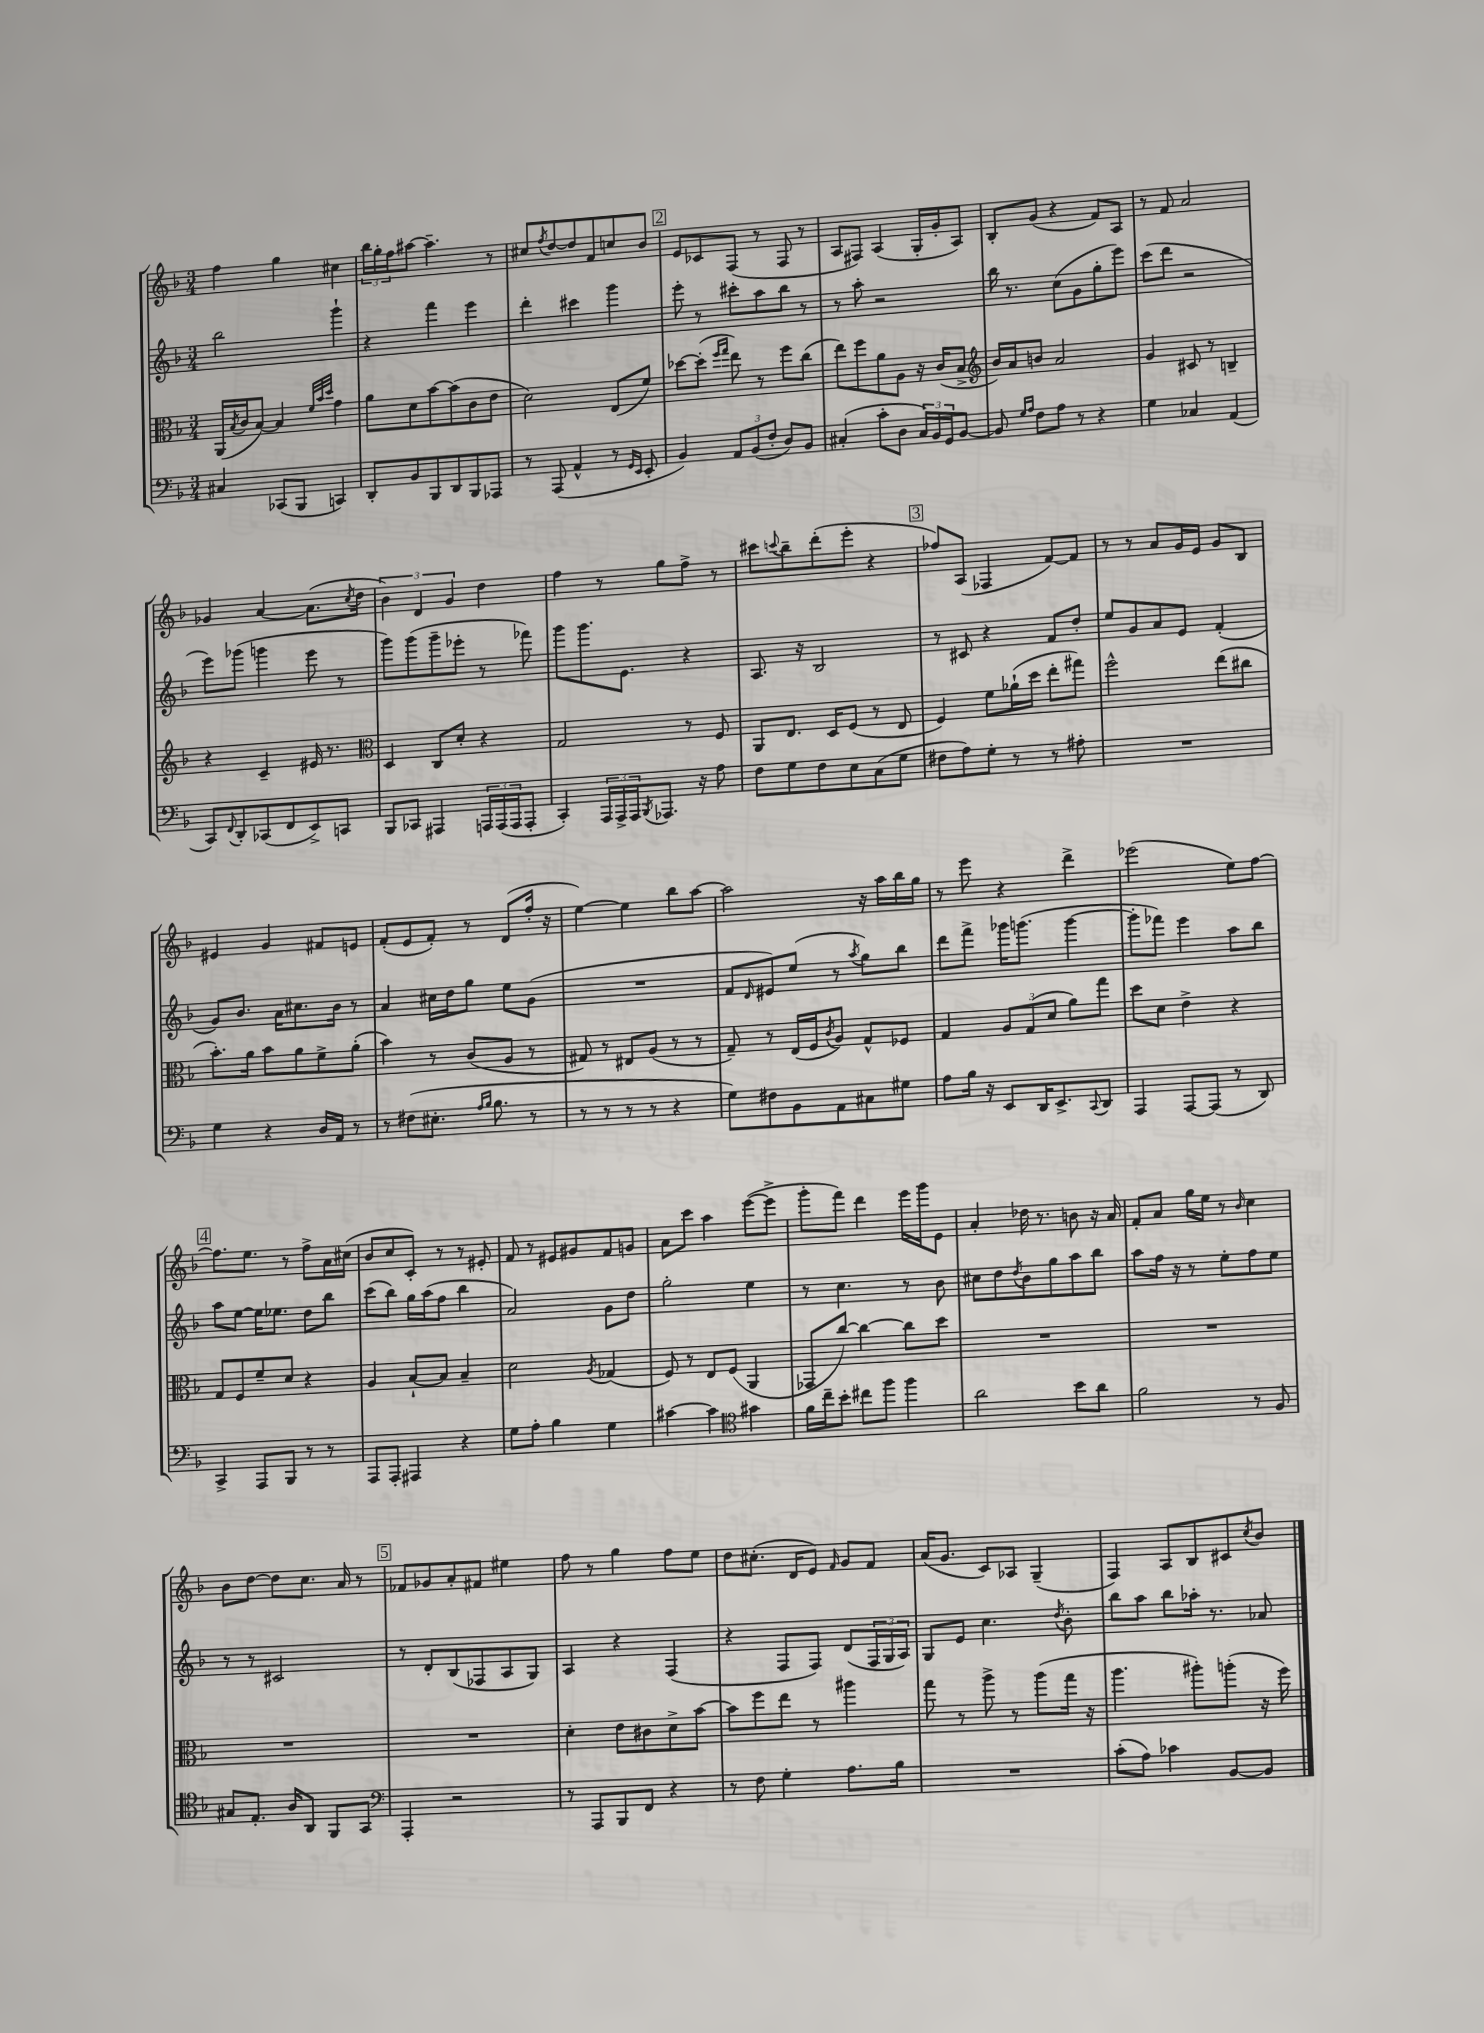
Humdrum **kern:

**kern	**kern	**kern	**kern
*staff4	*staff3	*staff2	*staff1
*clefF4	*clefC3	*clefG2	*clefG2
*k[b-]	*k[b-]	*k[b-]	*k[b-]
*M3/4	*M3/4	*M3/4	*M3/4
4C#/	(16AA/LL	2bb-\	4ff\
.	8qB-/	.	.
.	16c/J	.	.
.	[8B-/J)	.	.
(8CC-/L	4B-/]	.	4gg\
8BBB-/J	.	.	.
.	32qqf/LLL	.	.
.	32qqb-/	.	.
.	32qqdd/JJJ	.	.
4CC/)	4g\	4ggg`\	4cc#\
=	=	=	=
8DD'/L	8a\L	4r	24bb-\LL
.	.	.	24gg'\
.	.	.	24ff\J
8BB-/	8d\	.	[8aa#\J
8BBB-/	[8b-\	4fff\	4.aa#~\]
8DD/	(8b-\]	.	.
8BBB-/	8c\	4eee\	.
8AAA-/J	8e\J	.	8r
=	=	=	=
8r	2d\)	4ddd'\	8cc#/L
.	.	.	8qff/
(8AAA/	.	.	[8dd/
4AA^^/	.	4ccc#\	8dd/]
.	.	.	8f/
8r	(8E/L	4ggg\	8cc/
16qqGG/LL	.	.	.
16qqEE/JJ	.	.	.
8EE'/	8f/J)	.	8b-/J
=	=	=	=
4BB-/)	[8dd-\L	8eee'\	8e/L
.	(8dd-'\]J	8r	8c-/
.	16qqff/LL	.	.
.	16qqgg/JJ	.	.
12AA/L	8ee\)	8ccc#'\L	(8F/J
(12BB-/	.	.	.
.	8r	8aa\	8r
12F'/J	.	.	.
8D/L)	8ff\L	8bb-\J	8F/
8BB-/J	(8cc\J	8r	8r
=	=	=	=
(4C#'/	8ee\L)	8r	8A/L
.	8ff\	8aa'\	8F#/J)
8c'\L	8a\	2r	(4A/
8D\J	8A\J	.	.
24C#/LL)	16r	.	16G'/LL
24BB-/	.	.	.
.	(16c/LK	.	16g'/J
24GG/J	.	.	.
[8BB-/J	8B-^/J	.	8A/J)
=	=	=	=
*	*clefG2	*	*
8BB-/]	16b-/LL)	16bb-\	8B-'/L
.	16a/J	8.r	.
16qqG/LL	.	.	.
16qqA/JJ	.	.	.
8F\L	8b/J	.	(8g/J
8A\J	2a/	(8cc\L	4r
8r	.	8g\	.
4r	.	8gg'\	8f/L)
.	.	8eee\J)	8A/J
=	=	=	=
4G\	4g/	(8ccc\L	8r
.	.	8ddd\J	8f/
4C-/	8c#/	2r	2a/
.	8r	.	.
(4AA/	4B~/	.	.
=	=	=	=
8CC/L)	4r	8eee\L)	4g-/
8qqFF/	.	.	.
8DD'/	.	(8ggg-\J	.
(8CC-/	4c~/	4ggg\	[4a/
8FF/	.	.	.
8EE^/)	16e#/	8eee\	(8.a\]L
.	8.r	.	.
8CC/J	.	8r	.
.	.	.	8qcc/
.	.	.	16dd\Jk
=	=	=	=
*	*clefC3	*	*
8BBB-/L	4D/	8ggg\L)	6b-\)
8CC-/J	.	(8ggg\	.
.	.	.	6d/
4AAA#/	8C/L	8ggg~\	.
.	.	.	6g/
.	8d'/J	8eee-'\J	.
24AAA/LL	4r	8r	4dd\
(24AAA/	.	.	.
24AAA/J	.	.	.
8AAA'/J	.	8fff-\)	.
=	=	=	=
4CC'/)	2G/	8ggg\L	4ff\
.	.	8.ggg\	.
24AAA/LL	.	.	8r
24AAA^/	.	.	.
.	.	8.e\J	.
24AAA/J	.	.	.
8qBBB-/	.	.	.
8.AAA-/J	.	.	8gg\L
.	8r	4r	8ff^\J
16r	.	.	.
8A\	8F/	.	8r
=	=	=	=
8F\L	8AA/L	8.A/	8ccc#\L
.	.	.	8qqccc/
8G\	8.E/J	.	8bb-~\
.	.	16r	.
8F\	.	2B-/	(8ddd'\
.	16D/LK	.	.
8E\	(8F/J	.	8eee'\J
(8C\	8r	.	4r
8G\J	8E/	.	.
=	=	=	=
8F#\L	4F/)	8r	8ff-/L)
8A\)	.	8c#/	(8A/J
8G'\J	8f\L	4r	4F-/
8r	(16a-`\L	.	.
.	16dd\JJ	.	.
8r	8ee'\L	8f/L	[8f/L)
8A#'\	8gg#\J)	8dd'/J	8f/]J
=	=	=	=
2.r	2ff^^\	8ee/L	8r
.	.	8g/	8r
.	.	8a/	8a/L
.	.	8e/J	16g/L
.	.	.	16e/JJ
.	(8ee\L	(4f'/	8g/L
.	8cc#\J	.	8B-/J
=	=	=	=
4G\	8.b-'\L)	8g/L)	4e#/
.	.	8.b-/J	.
.	16a\Jk	.	.
4r	8b-\L	.	4g/
.	.	16a\LK	.
.	8a\	8.cc#\	.
16D/LL	8f^\	.	8f#/L
16AA/JJ	.	16b-\Jk	.
8r	(8a'\J	8r	8e/J
=	=	=	=
8r	4b-\)	4a/	(8f'/L
(8F#\L	.	.	8e/
8.E#'\J	8r	16cc#\LL	8f'/J)
.	.	16dd\J	.
.	(8c/L	8gg\J	8r
16qqA/LL	.	.	.
16qqB-/JJ	.	.	.
8.B-\	.	.	.
.	8A/J	8ee\L	(8d/L
8r	8r	(8g\J	16ff'/Jk
.	.	.	16r
=	=	=	=
8r	8G#/)	2.r	[4ee\)
8r	8r	.	.
8r	8E#/L	.	4ee\]
8r	(8A/J	.	.
4r	8r	.	8bb-\L
.	8r	.	[8aa\J
=	=	=	=
8G\L)	8G~/)	8f/L	2aa\]
.	.	16qqd/	.
8F#\	8r	8e#/)	.
8BB-\	(16E/LL	(8ee/J	.
.	16F/J	.	.
.	8qc/	.	.
8AA\	8A/J)	8r	.
.	.	8qaa/	.
8C#\	8G^^/L	8gg\L)	16r
.	.	.	16aa\LL
8G#\J	8F-/J	8bb-\J	16bb-\
.	.	.	16gg\JJ
=	=	=	=
8A\L	4G/	8ddd\L	8r
16B-\Jk	.	8fff^\J	8eee\
16r	.	.	.
8EE/L	12A/L	16ggg-\LK	4r
.	.	(8.ggg\J	.
.	(12G/	.	.
16DD/K	.	.	.
.	12d/J	.	.
8.EE^/	.	.	.
.	8a\L)	[4ggg\	4ddd^\
8qqCC/	.	.	.
8DD/J	8gg\J	.	.
=	=	=	=
4AAA/	8dd\L	8ggg'\]L	(2eee-\
.	8d\J	8fff-\J)	.
[8AAA/L	4e^\	4eee\	.
(8AAA/]J	.	.	.
8r	4r	8aa\L	8ee\L)
8DD/)	.	8bb-\J	[8ff\J
=	=	=	=
4CC^/	8G/L	8aa\L	8.ff\]L
.	8F/	[8ee\J	.
.	.	.	8.ee\J
8AAA/L	8f~/	16ee\]LK	.
.	.	8.ee-\J	.
8BBB-/J	8d/J	.	8r
8r	4r	8dd\L	8ff^\L
8r	.	8bb-\J	16a\L
.	.	.	(16cc#\JJ
=	=	=	=
8AAA/L	4A/	(8ccc\L	8b-/L
8AAA'/J	.	8bb-\J)	8cc/
4AAA#/	[8B-`/L	16gg\LL	8c'/J)
.	.	(16aa\J	.
.	8B-/]J	8ff\J	8r
4r	4B-~/	4bb-\	8r
.	.	.	8e#'/
=	=	=	=
8G\L	2d\	2a/)	8f/
8A'\J	.	.	8r
4B-\	.	.	8e#/L
.	.	.	8g#/
.	8qA/	.	.
4G\	(4G-/	8g\L	8f/
.	.	8dd\J	8g/J
=	=	=	=
[4c#\	8F/)	2gg'\	8a\L
.	8r	.	8ccc\J
4c#\]	8E/L	.	4aa\
.	(8F/J	.	.
*clefC4	*	*	*
4g#\	4AA/	4ee\	([8eee\L
.	.	.	8eee^\]J
=	=	=	=
16f\LL	8GG-/L	8r	8ggg'\L
16cc~\J	.	.	.
8b-'\J	[8cc/J)	4.cc\	8fff\J)
8cc#\L	4cc\_	.	4ddd\
8ff\J	.	.	.
4ff\	8cc\]L	8r	16eee\LL
.	.	.	16ggg\J
.	8dd\J	8b-\	8e\J
=	=	=	=
2a\	2.r	8cc#\L	4a'/
.	.	8dd\	.
.	.	8qdd/	.
.	.	8b-\	16dd-\
.	.	.	8.r
.	.	8gg\	.
8b-\L	.	8aa\	8b\
8a\J	.	8bb-\J	16r
.	.	.	16a/
=	=	=	=
2f\	2.r	8aa\L	8f'/L
.	.	16ff\Jk	8a/J
.	.	16r	.
.	.	8r	16gg\LL
.	.	.	16ee\JJ
.	.	8ee'\L	8r
.	.	.	16qqb-/
8r	.	8ff\	4cc\
8F/	.	8ee\J	.
=	=	=	=
8G#/L	2.r	8r	8b-\L
8.E'/J	.	8r	[8dd\J
.	.	2c#/	8dd\]L
16A/LK	.	.	.
8AA/J	.	.	8.cc\J
8FF/L	.	.	.
.	.	.	16a/
8GG/J	.	.	8r
=	=	=	=
*clefF4	*	*	*
4AAA'/	2.r	8r	8f-/L
.	.	8d'/L	8g-/
2r	.	(8B-/	8a'/
.	.	8F-/	8f#/J
.	.	8A/	4ee#\
.	.	8G/J)	.
=	=	=	=
8r	4d'\	4A/	8ff\
8AAA/L	.	.	8r
8BBB-/	8e\L	4r	4gg\
8FF/J	8c#\	.	.
4r	8d^\	(4F/	8ff\L
.	[8b-\J	.	8ee\J
=	=	=	=
8r	8b-\]L	4r	8dd\L
8F\	8ff\	.	(8.cc#'\J
4G'\	8ee\J	8F/L	.
.	.	.	16d/LK
.	8r	8F/J)	8e/J)
.	.	.	16qqf/
8.A\L	4aa#\	(8d/L	8g/L
.	.	24F/L	8f/J
.	.	24G/	.
16B-\Jk	.	.	.
.	.	24A/JJ)	.
=	=	=	=
2.r	8gg\	8G/L	(16a/LK
.	.	.	8.g/J
.	8r	8e/J	.
.	8aa^\	4.cc\	8c/L)
.	8r	.	8A-/J
.	(8aa\L	.	(4G~/
.	.	8qdd/	.
.	16gg\Jk	8b-'\	.
.	16r	.	.
=	=	=	=
(8c'\L	4.aa\	8bb-\L	4F/)
8A\J)	.	8aa\J	.
4c-\	.	8bb-\L	8A/L
.	8aa#'\L)	16aa-'\Jk	8B-/
.	.	8.r	.
[8BB-/L	(8aa'\J	.	8c#/
.	.	.	8qcc/
8BB-/]J	16r	8a-/	8b-/J
.	16ff\)	.	.
==	==	==	==
*-	*-	*-	*-
